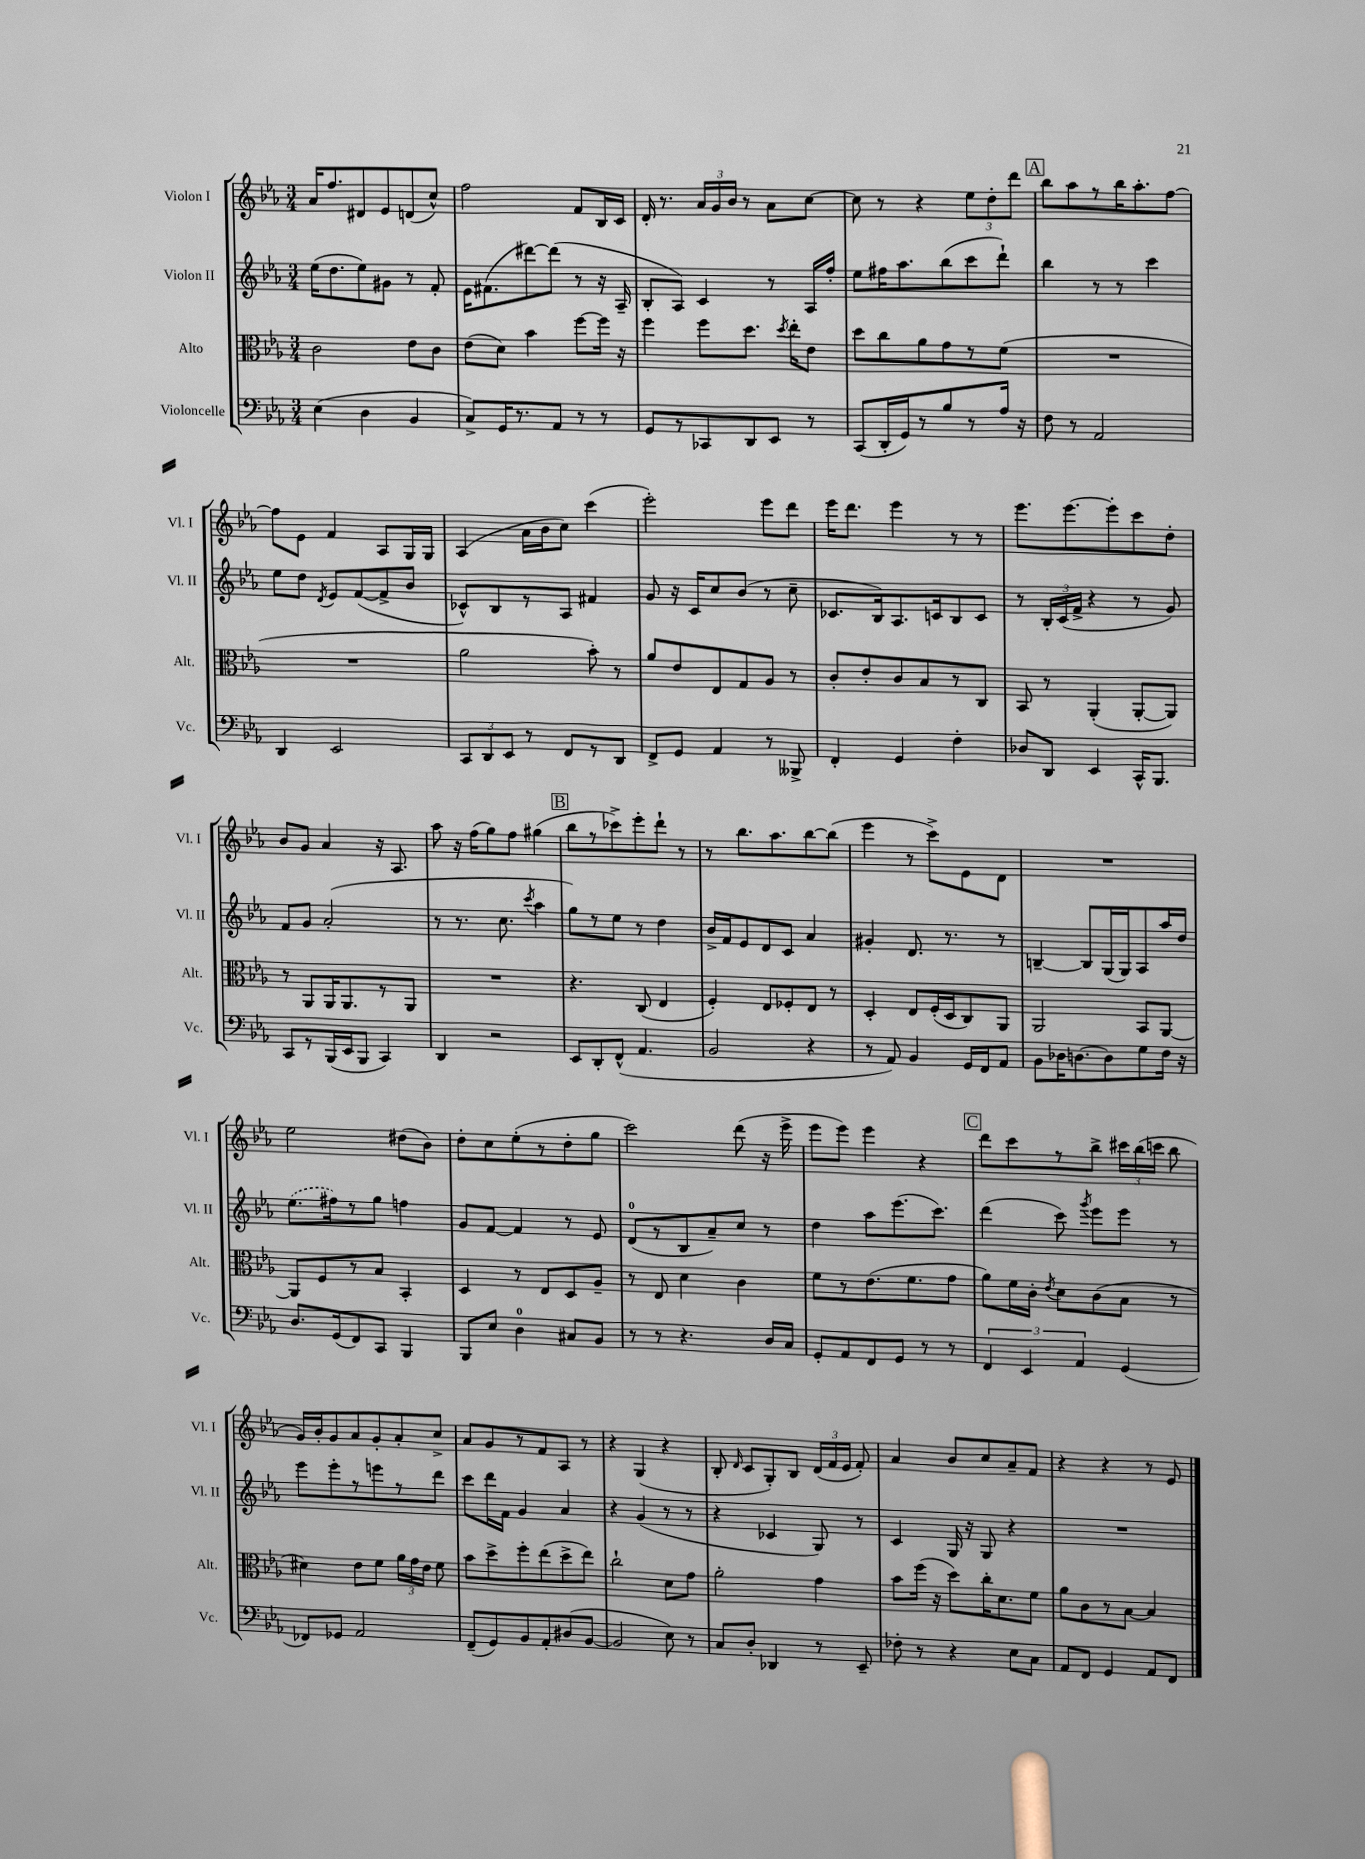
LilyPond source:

<<
\new StaffGroup <<
\new Staff = "s0" \with { instrumentName = "Violon I" shortInstrumentName = "Vl. I" } {
    \clef treble \key ees \major \numericTimeSignature \time 3/4
    \autoBeamOff aes'16[ f''8. dis'8 ees'8 d'8( c''8]-^) |
    f''2 f'8[ bes16 c'16] |
    d'16-. r8. \tuplet 3/2 { aes'16[ g'16 bes'16] } r8 aes'8[ c''8]~ |
    c''8 r8 r4 \tuplet 3/2 { ees''8[ d''8-. d'''8] } |
    \mark \markup { \box "A" } bes''8[ aes''8 r8 bes''16 aes''8.-. f''8]~ |
    f''8[ ees'8] f'4 aes8[ g16 g16] |
    aes4( aes'16[ bes'16 c''8]) c'''4( |
    ees'''2-.) ees'''8[ d'''8] |
    ees'''16[ d'''8.] ees'''4 r8 r8 |
    ees'''8.[ ees'''8.~ ees'''8-. c'''8 d''8]-. |
    bes'8[ g'8] aes'4 r16 aes8. |
    aes''8 r16 f''16[( g''8) f''8] gis''4( |
    \mark \markup { \box "B" } bes''8[ r8 ces'''8->) ees'''8-. d'''8]-! r8 |
    r8 bes''8.[ aes''8. bes''8~ bes''8]( |
    ees'''4 r8 c'''8[->) ees'8 d'8] |
    R2. |
    ees''2 dis''8[( bes'8]) |
    d''8[-. c''8 ees''8-.( r8 d''8-. g''8] |
    c'''2) d'''8( r16 ees'''16-> |
    ees'''8[ ees'''8]) ees'''4 r4 |
    \mark \markup { \box "C" } d'''8[ c'''8 r8 bes''8]-> \tuplet 3/2 { cis'''16[ bes''16( c'''16] } bes''8 |
    g'16[) bes'16-. g'8 aes'8 g'8-. aes'8-. c''8]-> |
    aes'8[ g'8 r8 f'8 aes8] r8 |
    r4 g4( r4 |
    bes8-. \grace { d'16 } c'8[ g8-.) bes8] \tuplet 3/2 { d'16[( f'16 ees'16] } f'8-.) |
    aes'4 bes'8[ c''8 aes'8-- f'8] |
    r4 r4 r8 ees'8 \bar "|." |
}
\new Staff = "s1" \with { instrumentName = "Violon II" shortInstrumentName = "Vl. II" } {
    \clef treble \key ees \major \numericTimeSignature \time 3/4
    \autoBeamOff ees''16[( d''8. ees''8) gis'8] r8 f'8-. |
    ees'16[ fis'8.( dis'''8~) dis'''8]( r8 r16 aes16-- |
    bes8[-. aes8]) c'4 r8 aes16[ f''16]-. |
    ees''8[ fis''16 aes''8. bes''8( c'''8 d'''8]-!) |
    \mark \markup { \box "A" } bes''4 r8 r8 c'''4 |
    ees''8[ d''8] \acciaccatura { d'8 } ees'8[ f'8~( f'8-> bes'8] |
    ces'8[-^) bes8 r8 aes8] fis'4 |
    g'8 r16 c'16[ c''8 bes'8]( r8 c''8-- |
    ces'8.[ bes16) aes8. c'16 bes8 c'8] |
    r8 \tuplet 3/2 { bes16[-. c'16( f'16]-> } r4 r8 g'8) |
    f'8[ g'8] aes'2-.( |
    r8 r8. c''8. \acciaccatura { c'''8 } aes''4 |
    \mark \markup { \box "B" } g''8[) r8 ees''8] r8 d''4 |
    bes'16[-> f'16 ees'8 d'8 c'8] aes'4 |
    gis'4-. d'8. r8. r8 |
    b4~-- b8[ g16( g16) aes8 aes''16 d''16] |
    \once \slurDashed ees''8.[( fis''16) r8 g''8] f''4 |
    g'8[ f'8]~ f'4 r8 ees'8 |
    d'8[-0( r8 bes8 aes'8--) c''8] r8 |
    d''4 aes''8[ ees'''8.( c'''8.]) |
    \mark \markup { \box "C" } d'''4( c'''8) \acciaccatura { g'''8 } ees'''8[ ees'''8] r8 |
    ees'''8[ ees'''8-. r8 e'''8 r8 d'''8] |
    c'''8[ d'''16 f'16] g'4 aes'4 |
    r4 g'4( r8 r8 |
    r4 ces'4 g8) r8 |
    c'4 g16 r16 g8 r4 |
    R2. \bar "|." |
}
\new Staff = "s2" \with { instrumentName = "Alto" shortInstrumentName = "Alt." } {
    \clef alto \key ees \major \numericTimeSignature \time 3/4
    \autoBeamOff c'2 ees'8[ c'8] |
    ees'8[( d'8]) bes'4 f''8[~ f''16] r16 |
    f''4 f''8[ d''8.] \acciaccatura { d''8 } ees''16[-. ees'8] |
    d''8[ c''8 aes'8 g'8 r8 f'8]( |
    \mark \markup { \box "A" } R2. |
    R2. |
    aes'2 bes'8-.) r8 |
    aes'8[ ees'8 ees8 g8 aes8] r8 |
    c'8[-. ees'8-. c'8 bes8 r8 c8] |
    bes,8 r8 aes,4-.( aes,8[~-. aes,8]) |
    r8 aes,8[ aes,16 aes,8. r8 aes,8] |
    R2. |
    \mark \markup { \box "B" } r4. c8( ees4 |
    f4-.) ees8[ fes8-. ees8] r8 |
    d4-. ees8[ f16-.( d16 c8) aes,8] |
    aes,2 bes,8[ aes,8]~ |
    aes,8[ f8 r8 bes8] bes,4-. |
    d4 r8 ees8[ d8 aes8]-- |
    r8 ees8 d'4 c'4 |
    f'8[ r8 ees'8.( f'8. g'8] |
    \mark \markup { \box "C" } aes'8[) f'16 c'16]-. \acciaccatura { ees'8 } d'8[ c'8( bes8] r8 |
    dis'4) ees'8[ f'8] \tuplet 3/2 { aes'16[ g'16 ees'16] } f'8 |
    bes'8[ d''8-> f''8-. ees''8( d''8-> ees''8]) |
    c''2-! d'8[ g'8] |
    aes'2-. g'4 |
    bes'8[ f''16]( r16 d''8[) c''16-. d'8. f'8] |
    aes'8[ c'8 r8 bes8]~ bes4 \bar "|." |
}
\new Staff = "s3" \with { instrumentName = "Violoncelle" shortInstrumentName = "Vc." } {
    \clef bass \key ees \major \numericTimeSignature \time 3/4
    \autoBeamOff ees4( d4 bes,4 |
    c8[->) g,16 r8. aes,8] r8 r8 |
    g,8[ r8 ces,8 d,8 ees,8] r8 |
    c,8[( d,16-. g,16) r8 bes8 r8 aes16] r16 |
    \mark \markup { \box "A" } f8 r8 aes,2 |
    d,4 ees,2 |
    \tuplet 3/2 { c,8[ d,8 ees,8] } r8 f,8[ r8 d,8] |
    f,8[-> g,8] aes,4 r8 beses,,8-> |
    f,4-. g,4 f4-. |
    des8[ d,8] ees,4 c,16[-^ bes,,8.] |
    c,8[ r8 bes,,16( ees,16 bes,,8] c,4) |
    d,4 r2 |
    \mark \markup { \box "B" } ees,8[ d,8-. f,8]-^( aes,4. |
    bes,2 r4 |
    r8 aes,8) bes,4 g,16[ f,16 aes,8] |
    bes,8[ des16 d8.~ d8 g8 f16] r16 |
    d8.[ g,16( f,8) c,8] bes,,4 |
    bes,,8[ ees8] d4-0 cis8[ bes,8] |
    r8 r8 r4. d16[ c16] |
    g,8[-. aes,8 f,8 g,8] r8 r8 |
    \mark \markup { \box "C" } \tuplet 3/2 { f,4 ees,4 aes,4 } g,4( |
    fes,8[) ges,8] aes,2 |
    f,8[--( g,8) bes,8 aes,8-. dis8( bes,8]~ |
    bes,2 ees8) r8 |
    c8[ d8]-. des,4 r8 ees,8-- |
    fes8-. r8 r4 ees8[ c8] |
    aes,8[ f,8] g,4 aes,8[ f,8] \bar "|." |
}
>>
>>
\layout { \context { \Score \remove "Bar_number_engraver" } }
